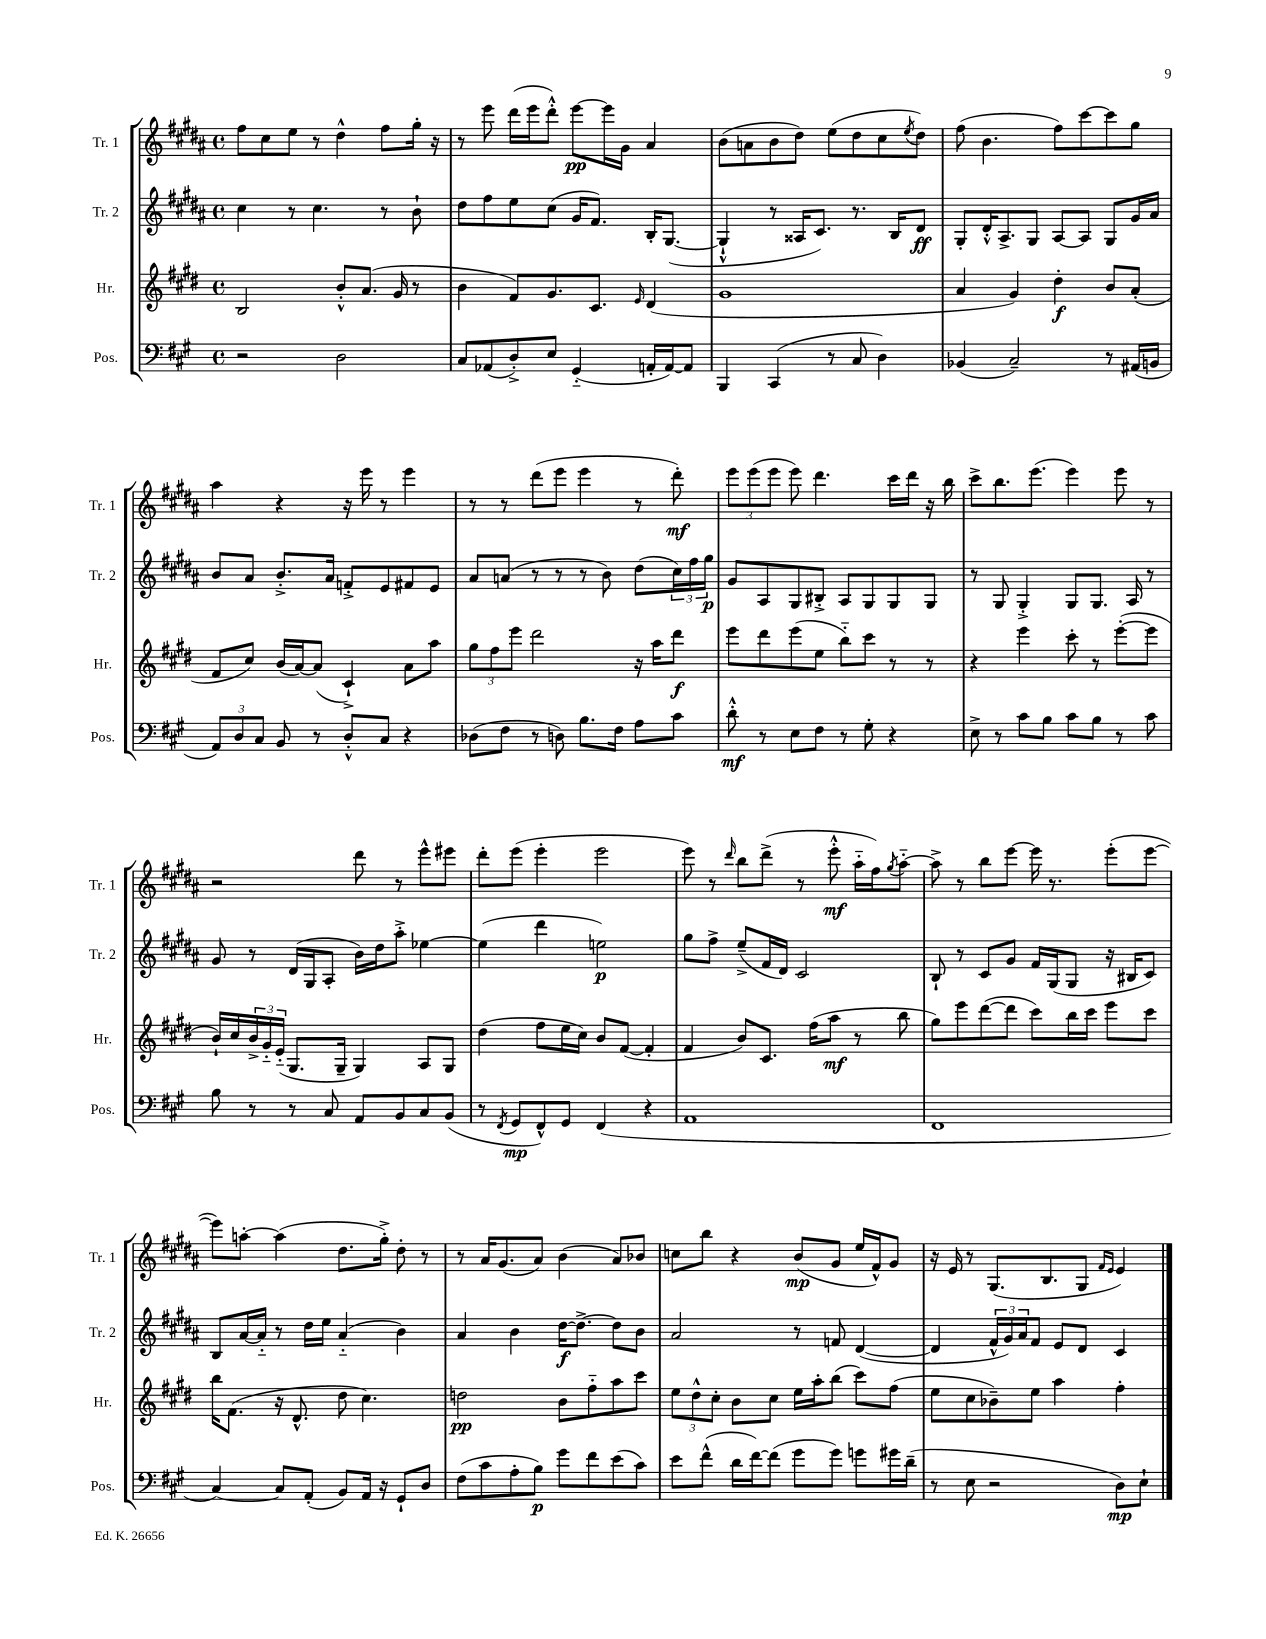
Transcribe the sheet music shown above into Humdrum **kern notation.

**kern	**kern	**kern	**kern
*staff4	*staff3	*staff2	*staff1
*clefF4	*clefG2	*clefG2	*clefG2
*k[f#c#g#]	*k[f#c#g#d#]	*k[f#c#g#d#a#]	*k[f#c#g#d#a#]
*M4/4	*M4/4	*M4/4	*M4/4
*met(c)	*met(c)	*met(c)	*met(c)
2r	2B/	4cc#\	8ff#\L
.	.	.	8cc#\
.	.	8r	8ee\J
.	.	4.cc#\	8r
2D\	8b'^^/L	.	4dd#^^\
.	(8.a/J	.	.
.	.	8r	8ff#\L
.	16g#/	.	.
.	8r	8b`\	16gg#'\Jk
.	.	.	16r
=	=	=	=
8C#/L	4b\	8dd#\L	8r
(8AA-/	.	8ff#\	8eee\
8D'^/)	8f#/L)	8ee\	(16ddd#\LL
.	.	.	16eee\J
8E/J	8.g#/	(8cc#\J	8ddd#'^^\J)
(4GG#'~/	.	16g#/LK	[8eee\L
.	8.c#/J	8.f#/J)	.
.	.	.	16eee\]L
.	.	.	16g#\JJ
.	16qqe/	.	.
16AA'/LL	(4d#/	16B'/LK	4a#/
[16AA/J)	.	([8.G#/J	.
8AA/]J	.	.	.
=	=	=	=
4BBB/	1g#	4G#`^^/]	(8b\L
.	.	.	8a\
(4CC#/	.	8r	8b\
.	.	16A##/LK	8dd#\J)
.	.	8.c#/J)	.
8r	.	.	(8ee\L
8C#/	.	8.r	8dd#\
4D\)	.	.	8cc#\
.	.	16B/LK	.
.	.	.	8qee/
.	.	8d#/J	8dd#\J)
=	=	=	=
(4BB-/	4a/	8G#'/L	(8ff#\
.	.	16d#'^^/K	4.b\
.	.	8.A#^/	.
2C#~/)	4g#/)	.	.
.	.	8G#/J	.
.	4dd#'\	[8A#/L	8ff#\L)
.	.	8A#/]J	[8ccc#\
8r	8b/L	8G#/L	8ccc#\]
(16AA#/LL	(8a'/J	16g#/L	8gg#\J
16BB/JJ	.	16a#/JJ	.
=	=	=	=
12AA/L)	8f#/L	8b/L	4aa#\
12D/	.	.	.
.	8cc#/J)	8a#/J	.
12C#/J	.	.	.
8BB/	(16b/LL	8.b'^/L	4r
.	[16a/J)	.	.
8r	(8a/]J	.	.
.	.	16a#/Jk	.
8D'^^/L	4c#`^/)	8f'^/L	16r
.	.	.	16eee\
8C#/J	.	8e/	8r
4r	8a\L	8f#/	4eee\
.	8aa\J	8e/J	.
=	=	=	=
(8D-\L	12gg#\L	8a#/L	8r
.	12ff#\	.	.
8F#\J	.	(8a/J	8r
.	12eee\J	.	.
8r	2ddd#\	8r	(8ddd#\L
8D\)	.	8r	8eee\J
8.B\L	.	8r	4eee\
.	.	8b\)	.
16F#\Jk	.	.	.
8A\L	16r	(8dd#\L	8r
.	16aa\LK	.	.
8c#\J	8ddd#\J	24cc#\L)	8ddd#'\)
.	.	24ff#\	.
.	.	24gg#\JJ	.
=	=	=	=
8d'^^\	8eee\L	8g#/L	12eee\L
.	.	.	(12eee\
8r	8ddd#\	8A#/	.
.	.	.	12eee\J
8E\L	(8eee\	8G#/	8eee\)
8F#\J	8ee\J	8B#'^/J	4.ddd#\
8r	8bb'~\L)	8A#/L	.
8G#'\	8ccc#\J	8G#/	.
4r	8r	8G#/	16ccc#\LL
.	.	.	16ddd#\JJ
.	8r	8G#/J	16r
.	.	.	16bb\
=	=	=	=
8E^\	4r	8r	8ccc#^\L
8r	.	8G#/	8.bb\
8c#\L	4eee\	4G#'^/	.
.	.	.	(8.eee\J
8B\J	.	.	.
8c#\L	8ccc#'\	8G#/L	4eee\)
8B\J	8r	8.G#/J	.
8r	([8eee'\L	.	8eee\
.	.	16A#/	.
8c#\	8eee\]J	8r	8r
=	=	=	=
8B\	16b`/LL)	8g#/	2r
.	16cc#/	.	.
8r	24b^/	8r	.
.	24g#'~/	.	.
.	(24e'~/JJ	.	.
8r	8.G#/L	(16d#/LL	.
.	.	16G#/J	.
8C#/	.	8A#'/J	.
.	16G#~/Jk	.	.
8AA/L	4G#/)	16b\LL)	8ddd#\
.	.	16dd#\J	.
8BB/	.	8aa#'^\J	8r
8C#/	8A/L	[4ee-\	8eee^^\L
(8BB/J	8G#/J	.	8eee#\J
=	=	=	=
8r	(4dd#\	(4ee-\]	8ddd#'\L
8qFF#/	.	.	.
8GG#/L	.	.	(8eee\J
8FF#^^/)	8ff#\L	4ddd#\	4eee'\
8GG#/J	16ee\L	.	.
.	16cc#\JJ)	.	.
(4FF#/	8b/L	2ee\)	2eee\
.	([8f#/J	.	.
4r	4f#'/]	.	.
=	=	=	=
1AA	4f#/	8gg#\L	8eee\)
.	.	8ff#^\J	8r
.	.	.	16qqddd#/
.	8b/L)	(8ee~^/L	8bb\L
.	8.c#/J	16f#/L	(8ddd#^\J
.	.	16d#/JJ)	.
.	.	2c#/	8r
.	(16ff#\LK	.	.
.	8aa\J	.	8eee'^^\
.	8r	.	16aa#'~\LL
.	.	.	16ff#\J)
.	.	.	8qgg#/
.	8bb\	.	[8aa#'~\J
=	=	=	=
1FF#	8gg#\L)	8B`/	8aa#^\]
.	8eee\	8r	8r
.	([8ddd#\	8c#/L	8bb\L
.	8ddd#\]J	8g#/J	[8eee\J
.	8ccc#\L)	16f#/LL	16eee\]
.	.	(16G#/J	8.r
.	16bb\L	8G#/J	.
.	16ccc#\JJ	.	.
.	8eee\L	16r	(8eee'\L
.	.	16B#/LK	.
.	8ccc#\J	8c#/J)	[8eee\J
=	=	=	=
[4C#/)	16bb\LK	8B/L	8eee\]L)
.	(8.f#\J	.	.
.	.	[16a#/L	[8aa'\J
.	.	16a#'~/]JJ	.
8C#/]L	16r	8r	(4aa\]
.	8.d#^^/	.	.
(8AA'/J	.	16dd#\LL	.
.	.	16ee\JJ	.
8BB/L)	8dd#\	(4a#'~/	8.dd#\L
16AA/Jk	4.cc#\)	.	.
16r	.	.	16gg#'^\Jk)
8GG#`/L	.	4b\)	8dd#'\
8D/J	.	.	8r
=	=	=	=
(8F#\L	2dd\	4a#/	8r
8c#\	.	.	16a#/LK
.	.	.	(8.g#/
8A'\	.	4b\	.
8B\J)	.	.	8a#/J)
8g#\L	8b\L	[16dd#\LK	(4b\
.	.	8.dd#^\_J	.
8f#\	8ff#'~\	.	.
(8e\	8aa\	8dd#\]L	8a#/L)
8c#\J)	8ccc#\J	8b\J	8b-/J
=	=	=	=
8e\L	12ee\L	2a#/	8cc\L
.	12dd#^^\	.	.
(8f#^^\J	.	.	8bb\J
.	12cc#'\J	.	.
16d\LL	8b\L	.	4r
[16f#\J)	.	.	.
(8f#\]J	8cc#\J	.	.
8g#\L	16ee\LL	8r	(8b/L
.	16aa'\J	.	.
8g#\J)	(8bb\J	8f/	8g#/J
8g\L	8ccc#\L)	([4d#/	16ee/LL
.	.	.	16f#^^/J)
16g#\L	(8ff#\J	.	8g#/J
(16d~\JJ	.	.	.
=	=	=	=
8r	8ee\L	4d#/]	16r
.	.	.	16e/
8E\	8cc#\	.	8r
2r	8b-~\)	24f#^^/LL	(8.G#/L
.	.	24g#/)	.
.	.	24a#/J	.
.	8ee\J	8f#/J	.
.	.	.	8.B/
.	4aa\	8e/L	.
.	.	8d#/J	8G#/J
.	.	.	16qqf#/LL
.	.	.	16qqe/JJ
8D\L)	4ff#'\	4c#/	4e/)
8E`\J	.	.	.
==	==	==	==
*-	*-	*-	*-
